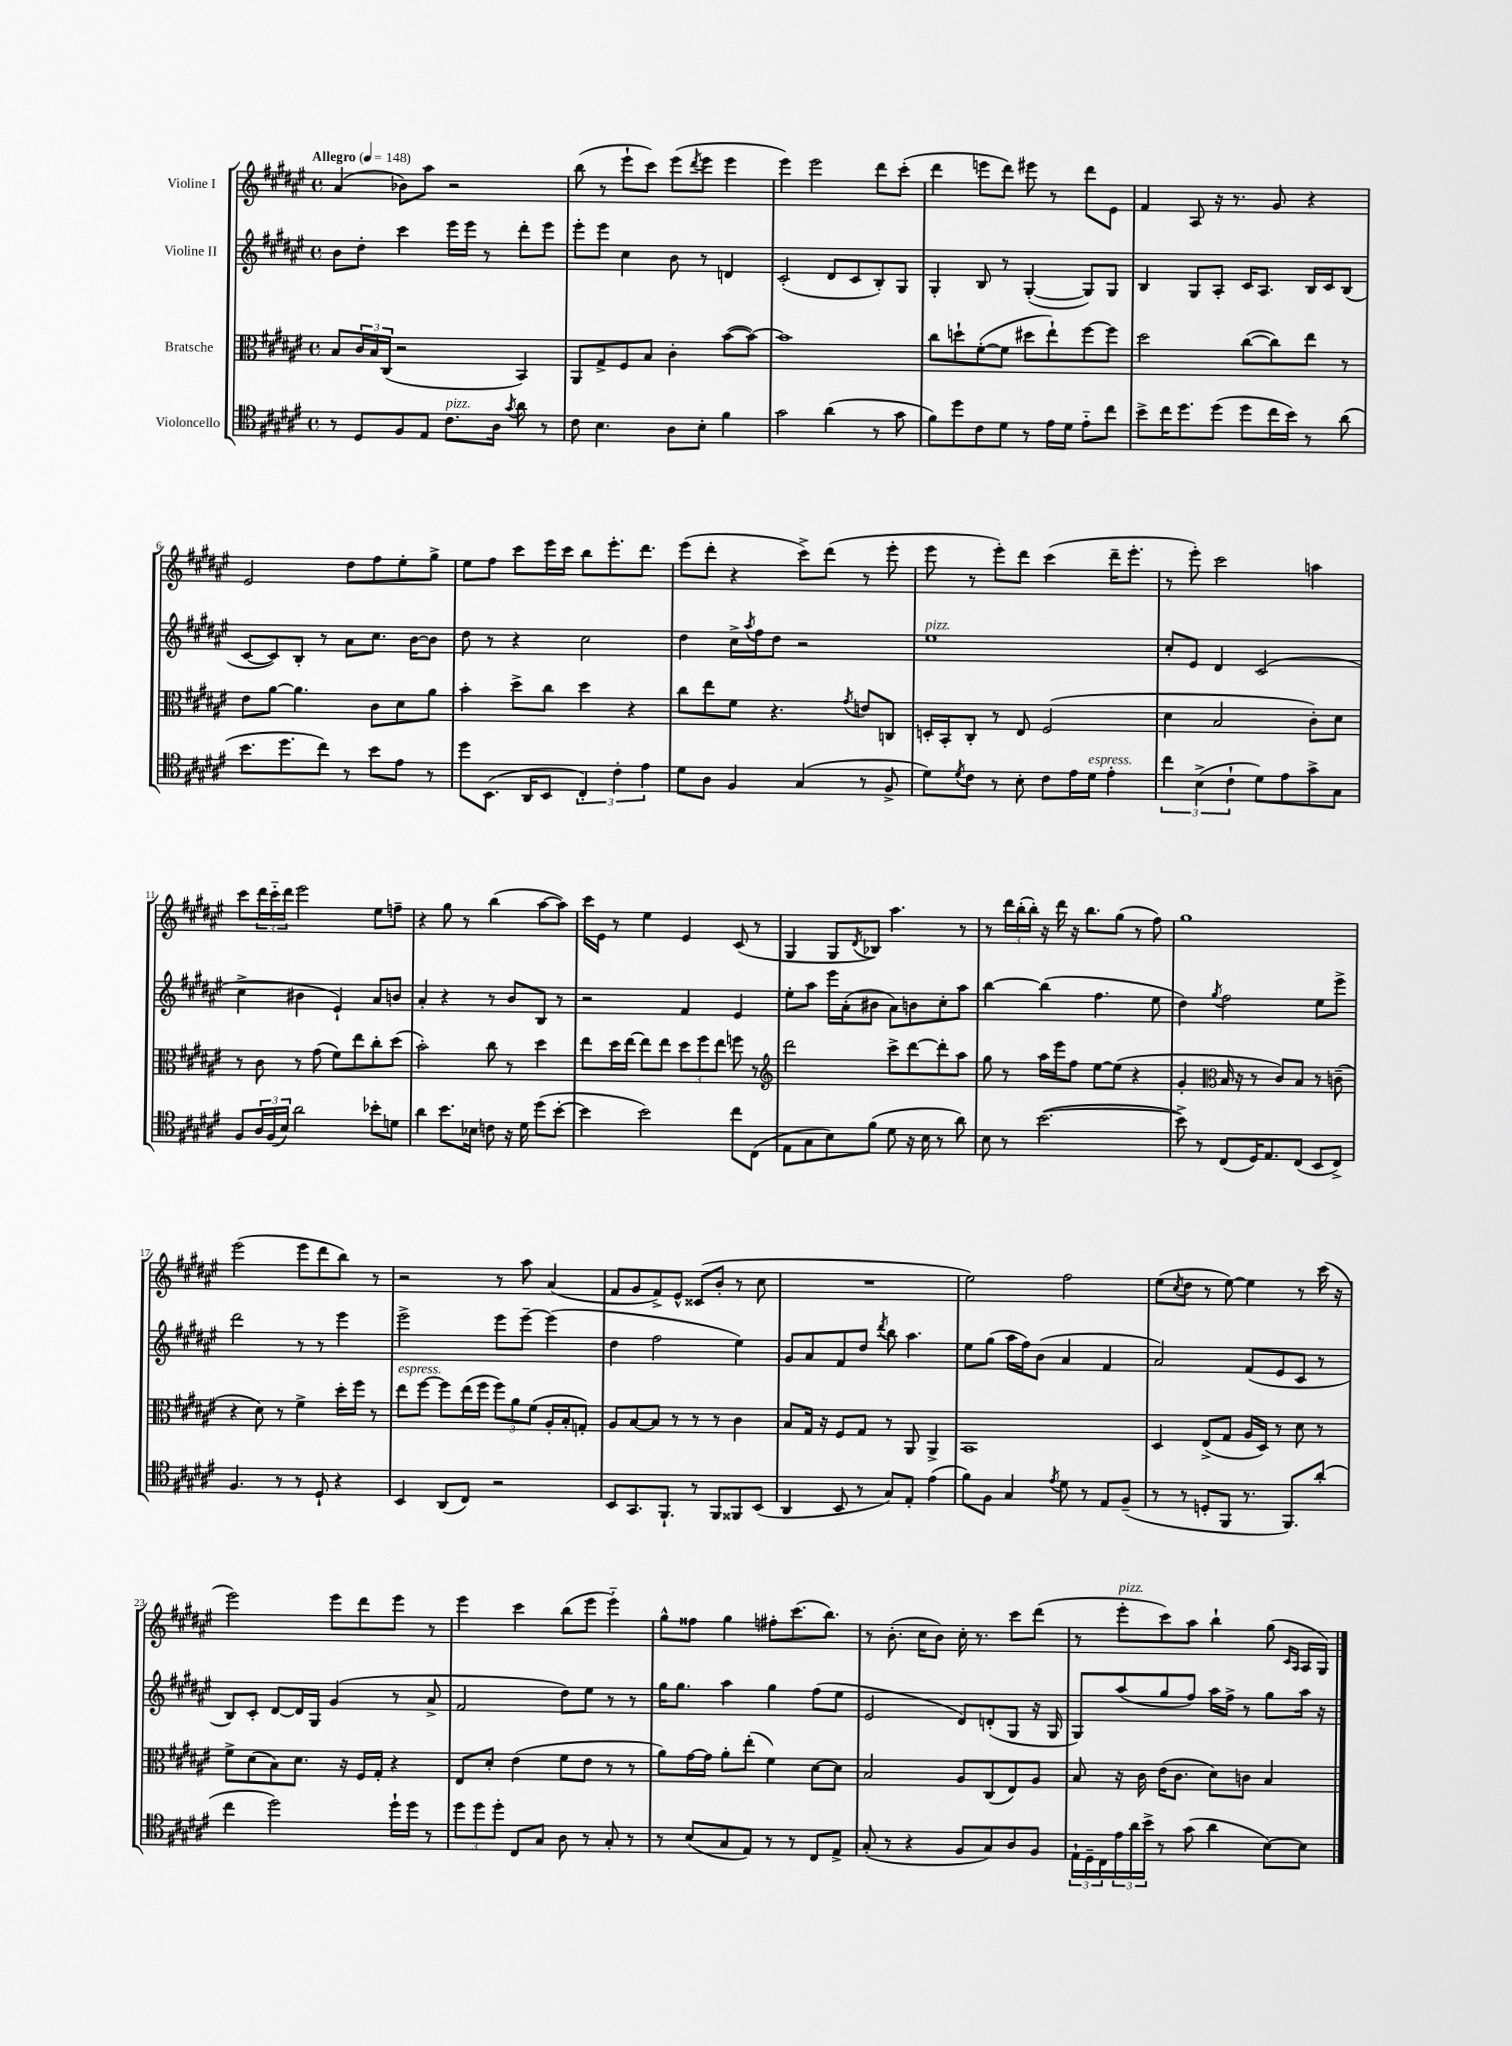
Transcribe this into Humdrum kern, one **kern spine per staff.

**kern	**kern	**kern	**kern
*staff4	*staff3	*staff2	*staff1
*clefC4	*clefC3	*clefG2	*clefG2
*k[f#c#g#d#a#e#]	*k[f#c#g#d#a#e#]	*k[f#c#g#d#a#e#]	*k[f#c#g#d#a#e#]
*M4/4	*M4/4	*M4/4	*M4/4
*met(c)	*met(c)	*met(c)	*met(c)
*MM148	*MM148	*MM148	*MM148
8r	8B/L	8b\L	(4a#/
8D#/L	24c#/L	8dd#'\J	.
.	24B/	.	.
.	(24C#/JJ	.	.
8F#/	2r	4ccc#\	8b-\L)
8E#/J	.	.	8aa#\J
8.c#\L	.	16eee#\LL	2r
.	.	16eee#\JJ	.
.	.	8r	.
16A#\Jk	.	.	.
8qg#/	.	.	.
8a#\	4BB/)	8ddd#'\L	.
8r	.	8eee#\J	.
=	=	=	=
8c#\	8AA#/L	8eee#'\L	(8bb\
4.B\	8G#^/	8eee#\J	8r
.	8F#/	4cc#\	8eee#`\L
.	8B/J	.	8ccc#\J)
8A#\L	4c#'\	8b\	(8eee#\L
.	.	.	8qddd#/
8B'\J	.	8r	8eee#\J
4f#\	([8b\L	4d/	4eee#\
.	8b\_J)	.	.
=	=	=	=
2g#\	1b]	(2c#'/	4eee#\)
.	.	.	2eee#\
(4a#\	.	8d#/L	.
.	.	8c#/	.
8r	.	8B'/)	8ddd#\L
8g#\	.	8G#/J	(8ccc#'\J
=	=	=	=
8f#\L)	8cc#\L	4G#'/	4ddd#\
8dd#\	8dd`\	.	.
8c#\	([8f#'\	8B/	8eee\L
8d#\J	8f#\]J	8r	8ddd#\J)
8r	8dd#\L	([4G#'/	8eee#\
16e#\LL	8ee#`\)	.	8r
16d#\JJ	.	.	.
8e#'~\L	[8ff#\	8G#/]L)	8ddd#\L
8cc#\J	8ff#\]J	8G#/J	8e#\J
=	=	=	=
8b^\L	2dd#\	4B/	4f#/
16cc#\K	.	.	.
8.dd#\	.	.	.
.	.	8G#/L	8A#/
(8dd#\J	.	8A#'/J	16r
.	.	.	8.r
8dd#\L	([8cc#\L	16c#/LK	.
.	.	8.A#/J	.
16cc#\L	8cc#\])	.	8g#/
16b\JJ)	.	.	.
8r	8ee#\J	16B/LL	4r
.	.	16c#/J	.
(8a#\	8r	(8B/J	.
=	=	=	=
8.b\L	8e#\L	[8c#/L	2e#/
.	[8a#\J	8c#/])	.
8.dd#\	.	.	.
.	4.a#\]	8B'/J	.
8cc#\J)	.	8r	.
8r	.	8a#\L	8dd#\L
8b\L	8c#\L	8.cc#\J	8ff#\
8e#\J	8d#\	.	8ee#'\
.	.	[16b\LK	.
8r	8a#\J	8b\]J	8gg#^\J
=	=	=	=
8dd#\L	4b'\	8dd#\	8ee#\L
(8.BB\J	.	8r	8ff#\J
.	8dd#^\L	4r	8ccc#\L
16AA#/LK	.	.	.
8BB/J	8cc#\J	.	16eee#\L
.	.	.	16ccc#\JJ
6C#'/)	4dd#\	2cc#\	8bb\L
.	.	.	8.eee#'\
6c#'\	.	.	.
.	4r	.	.
.	.	.	8.ddd#\J
6e#\	.	.	.
=	=	=	=
8d#\L	8cc#\L	4dd#\	(8eee#\L
8A#\J	8ee#\	.	8ddd#'\J
4F#/	8f#\J	16cc#^\LL	4r
.	.	8qaa#/	.
.	.	16ff#\J	.
.	4.r	8dd#\J	.
(4G#/	.	2r	8ccc#^\L)
.	.	.	(8ddd#\J
.	8qg#/	.	.
8r	8e/L	.	8r
8F#^/	8C/J	.	8eee#'\
=	=	=	=
8d#\L)	16D'/LL	1ee#	8eee#\
.	16BB'/J	.	.
8qd#/	.	.	.
8c#\J	8C#'/J	.	8r
8r	8r	.	8eee#'\L)
8B'\	8E#/	.	8ddd#\J
8c#\L	(2F#/	.	(4ccc#\
16e#\L	.	.	.
16d#\JJ	.	.	.
4e#'\	.	.	16ddd#~\LK
.	.	.	8.eee#'\J
=	=	=	=
6cc#\	4d#\	8cc#'/L	8r
.	.	8e#/J	8eee#'\)
(6B^\	.	.	.
.	2B/	4d#/	2ccc#\
6c#`\	.	.	.
8d#\L)	.	(2c#/	.
8e#\	.	.	.
8g#^\	8c#'\L)	.	4aa\
8G#\J	8d#\J	.	.
=	=	=	=
8F#/L	8r	4cc#^\	8ccc#\L
24A#/L	8c#\	.	24ddd#\L
(24F#/	.	.	24ccc#'~\
24B/JJ)	.	.	24ddd#\JJ
2a#\	8r	4b#\	2eee#\
.	(8g#\	.	.
.	8f#\L)	4e#`/)	.
.	8ee#\	.	.
8b-'\L	8cc#'\	8a#/L	8ee#\L
8d\J	(8dd#\J	8b/J	8ff~\J
=	=	=	=
4a#\	2b'\)	4a#'/	4r
8.b\L	.	4r	8gg#\
.	.	.	8r
16B-\Jk	.	.	.
8c\	8cc#\	8r	(4bb\
16r	8r	8b/L	.
16d#\	.	.	.
(8dd#\L	4dd#\	8B/J	[8aa#\L
[8b'\J	.	8r	8aa#\]J)
=	=	=	=
4b\]	8ee#\L	2r	16ccc#\LL
.	.	.	16e#\JJ
.	16dd#\L	.	8r
.	[16ee#\JJ	.	.
2b\)	8ee#\]L	.	4ee#\
.	8ee#\J	.	.
.	12dd#\L	4f#/	4e#/
.	12ff#\	.	.
.	12ee#\J	.	.
8cc#\L	8ff\	4e#/	(8c#/
(8C#\J	8r	.	8r
=	=	=	=
*	*clefG2	*	*
8E#\L	2ddd#\	8ee#'\L	4G#/
8G#\	.	8aa#\J	.
8B\)	.	16eee#\LL	8G#/L
.	.	(16a#'\J	.
.	.	.	8qd#/
(8f#\J	.	8b#\J	8B-/J)
8d#\	8ccc#^\L	8a#\L)	4.aa#\
16r	[8ddd#\	8b\	.
16B\	.	.	.
8r	8ddd#'\]	8cc#'\	.
8a#\)	8aa#\J	8aa#\J	8r
=	=	=	=
8B\	8gg#\	[4bb\	8r
8r	8r	.	24ddd#\LL
.	.	.	(24bb'\
.	.	.	24bb'\JJ)
([2.b\	16aa#\LL	(4bb\]	16r
.	16eee#\J	.	16ddd#\
.	8ff#\J	.	16r
.	.	.	8.bb\L
.	[8ee#\L	4.ff#\	.
.	(8ee#\]J	.	(8gg#\J
.	4r	.	8r
.	.	8ee#\	8ff#\)
=	=	=	=
8b^\])	4g#'/	4dd#\)	1gg#
8r	.	.	.
*	*clefC3	*	*
.	.	8qgg#/	.
(8C#/L	16B/	2ff#\	.
.	16r	.	.
16D#/K)	8r	.	.
8.E#/	.	.	.
.	8c#/L)	.	.
(8C#/J	8B/J	.	.
8BB/L	8r	8ee#\L	.
8C#^/J)	(8c~\	8eee#^\J	.
=	=	=	=
4.F#/	4r	2ddd#\	(2eee#\
.	8d#\)	.	.
8r	8r	.	.
8r	4f#^\	8r	8eee#\L
8D#`/	.	8r	8ddd#\
4r	16dd#'\LL	4eee#\	8bb\J)
.	16ff#\JJ	.	.
.	8r	.	8r
=	=	=	=
4BB/	8ee#\L	2eee#^\	2r
.	[8ff#\J	.	.
(8AA#/L	8ff#\]L	.	.
8C#/J)	(16ee#\L	.	.
.	16ff#\JJ	.	.
2r	12ff#\L)	8eee#\L	8r
.	12a#\	.	.
.	.	[8eee#~\J	8aa#\
.	(12f#\J	.	.
.	16A#'/LL	(4eee#\]	(4a#/
.	16B'/J	.	.
.	8G'/J)	.	.
=	=	=	=
8BB/L	8A#/L	4dd#\	8f#/L
8.GG#/	[8B/	.	8g#/
.	8B/]J	2ff#\	8f#^/)
8.FF#`/J	.	.	.
.	8r	.	8e#^^/J
8r	8r	.	(8c##/L
8FF#/L	8r	.	8b'/J
8FF##/	4c#\	4ee#\)	8r
(8BB/J	.	.	8cc#\
=	=	=	=
4AA#/	8B/L	8g#/L	1r
.	16G#/Jk	8a#/	.
.	16r	.	.
8BB/	8F#/L	8f#/	.
8r	8G#/J	8dd#/J	.
.	.	8qddd#/	.
8G#/L)	8r	8bb\	.
8E#'/J	8AA#/	4.aa#\	.
(4e#\	4AA#^/	.	.
=	=	=	=
8f#\L)	1BB	8ee#\L	2ee#\)
8F#\J	.	(8gg#\J	.
4G#/	.	16aa#\LL	.
.	.	16ff#\J)	.
.	.	(8b\J	.
8qe#/	.	.	.
8d#\	.	4a#/	2ff#\
8r	.	.	.
8E#/L	.	4f#/	.
(8F#~/J	.	.	.
=	=	=	=
8r	4D#/	2a#/)	(8ee#\L
.	.	.	8qcc#/
8r	.	.	8dd#\J
8D'/L	(8E#^/L	.	8r
8FF#/J	8G#/J	.	[8ee#\)
8.r	16A#/LL	(8f#/L	4ee#\]
.	16D#/JJ)	.	.
.	8r	8e#/	.
8.FF#/L)	.	.	.
.	8d#\	8c#/J	8r
(8a#'/J	8r	8r	(16ccc#\
.	.	.	16r
=	=	=	=
4cc#\	8f#^\L	8B/L)	2eee#\)
.	(8d#\	8c#'/J	.
2dd#\)	8B\)	[8d#/L	.
.	8.d#\J	16d#/]L	.
.	.	16G#/JJ	.
.	.	(4g#/	8eee#\L
.	16r	.	.
.	16F#/LL	.	8ddd#\
.	16G#'/JJ	.	.
16dd#`\LL	4r	8r	8eee#\J
16dd#\JJ	.	.	.
8r	.	8a#^/	8r
=	=	=	=
12dd#\L	8E#/L	2f#/	4eee#\
12dd#\	.	.	.
.	8d#'/J	.	.
12dd#'\J	.	.	.
8C#/L	(4e#\	.	4ccc#\
8G#/J	.	.	.
8A#\	8f#\L	8dd#\L)	(8bb\L
8r	8e#\J	8ee#\J	8eee#\J
8G#'/	8r	8r	4eee#'~\)
8r	8r	8r	.
=	=	=	=
8r	8a#\L)	16gg#\LK	8gg#^^\L
.	.	8.gg#\J	.
(8B/L	[16g#\L	.	8ff##\J
.	16g#\]JJ	.	.
8G#/	8a#'\L	4aa#\	4gg#\
8E#/J)	(8ee#'\J	.	.
8r	4f#\)	4gg#\	8ff#'\L
8r	.	.	(8.ccc#\
8C#/L	[8d#\L	(8ff#\L	.
.	.	.	8.bb\J)
8E#^/J	8d#\]J	8ee#\J	.
=	=	=	=
(8G#'/	2B/	2e#/	8r
8r	.	.	(8.b'\
4r	.	.	.
.	.	.	16cc#\LK
.	.	.	8b\J)
8F#/L	8A#/L	8d#/L)	16cc#'\
.	.	.	8.r
8G#/)	(8C#/	(8d'/	.
8A#/	8E#/)	8G#/J	8ccc#\L
8F#/J	8A#/J	16r	(8ddd#\J
.	.	16G#/	.
=	=	=	=
24E#`\LL	8B/	8G#/L)	8r
24D#~\	.	.	.
24C#\	.	.	.
24e#\	16r	(8aa#/	8eee#'\L
24a#\	.	.	.
.	16c#\	.	.
24b^\JJ	.	.	.
8r	(16e#\LK	8gg#/	8ccc#\)
.	8.c#\J	.	.
(8g#\	.	8ff#/J)	8aa#\J
4a#\	8d#\L)	16aa#\LL	4bb`\
.	.	16ff#^\JJ	.
.	8c\J	8r	.
[8B\L)	4B/	8gg#\L	(8gg#\
.	.	.	16qqc#/LL
.	.	.	16qqA#/JJ
8B\]J	.	16aa#\Jk	16A#/LL
.	.	16r	16G#/JJ)
==	==	==	==
*-	*-	*-	*-
